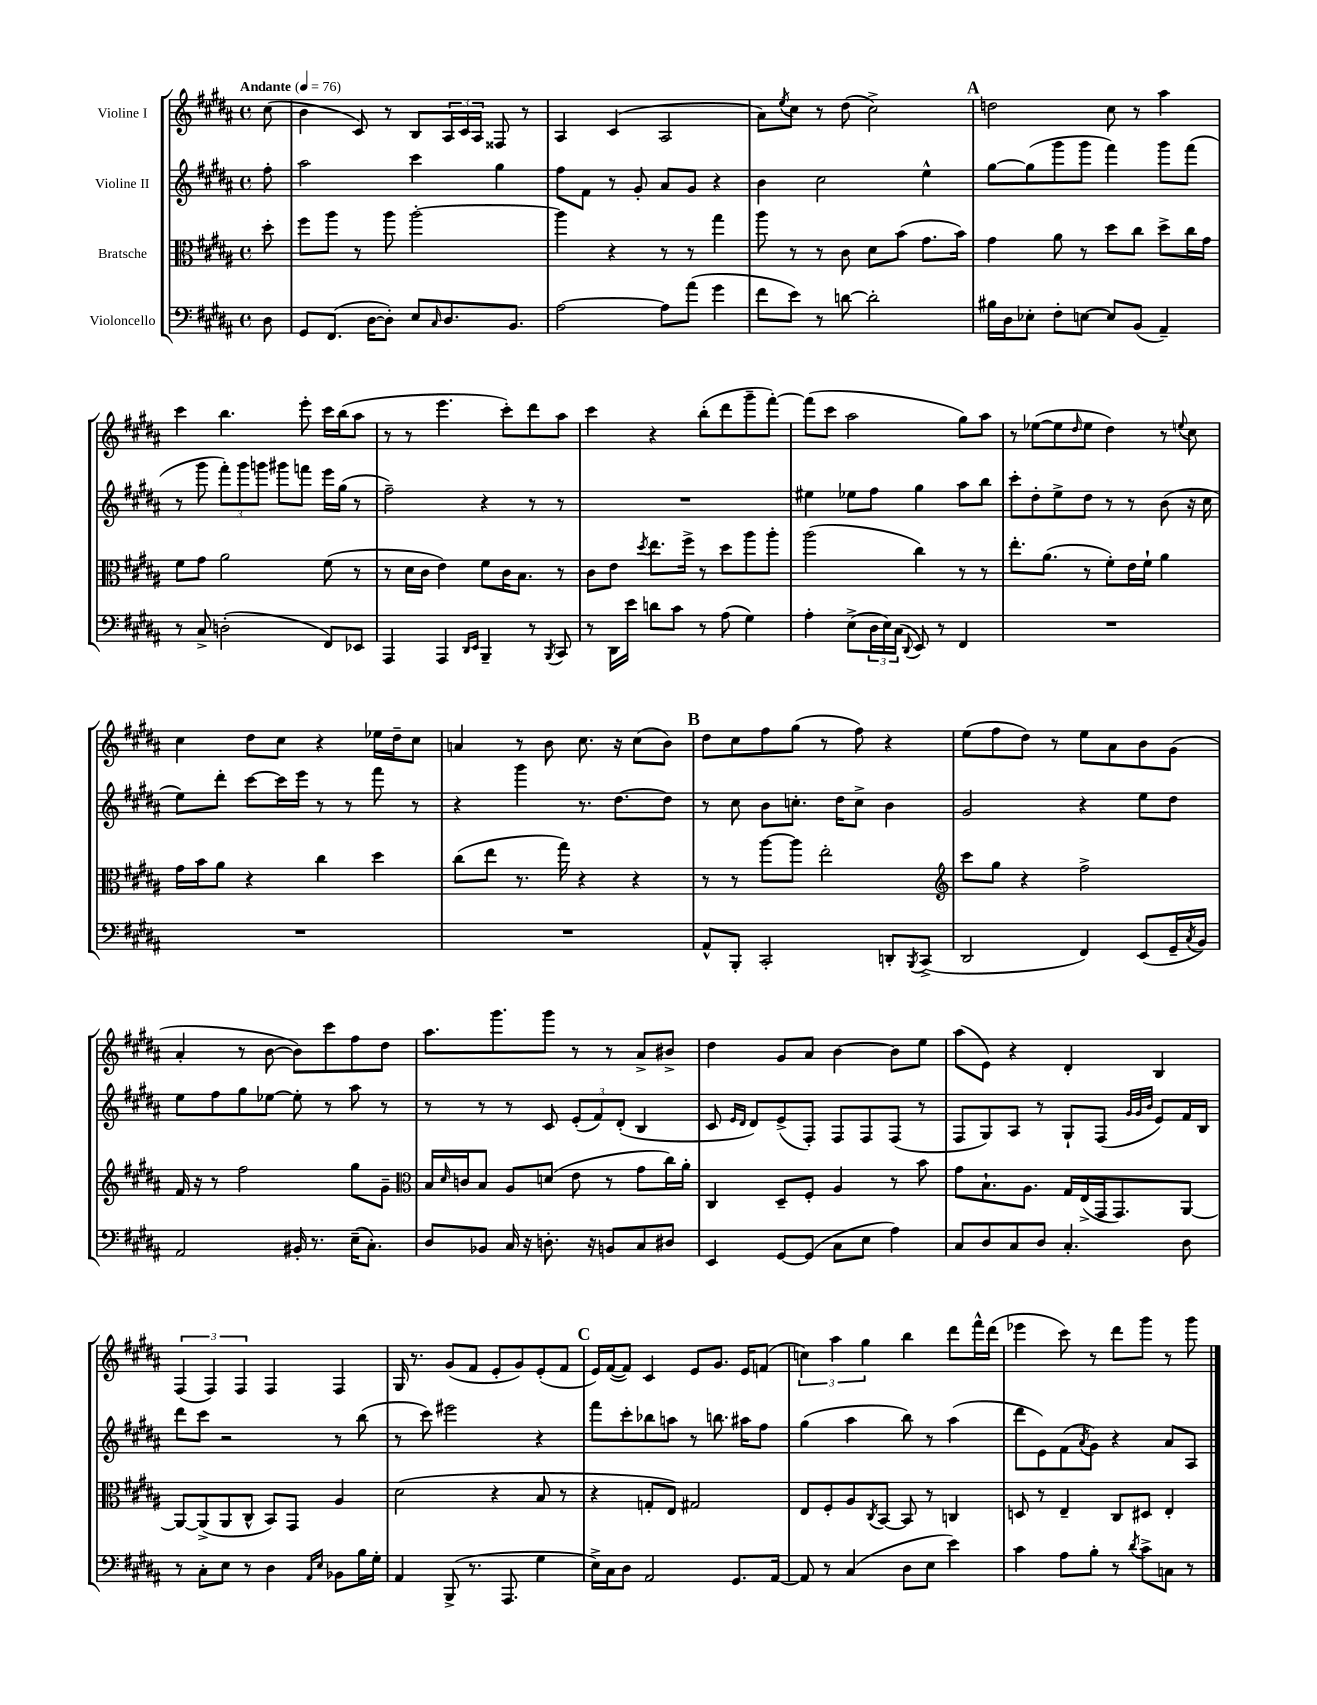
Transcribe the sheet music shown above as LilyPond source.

<<
\new StaffGroup <<
\new Staff = "s0" \with { instrumentName = "Violine I" } {
    \clef treble \key b \major \defaultTimeSignature \time 4/4 \partial 8 \tempo "Andante" 4 = 76
    cis''8( |
    b'4 cis'8) r8 b8 \tuplet 3/2 { ais16 cis'16 ais16 } fisis8 r8 |
    ais4 cis'4( ais2 |
    ais'8) \acciaccatura { e''8 } cis''8 r8 dis''8( cis''2->) |
    \mark \markup { \bold "A" } d''2 cis''8 r8 ais''4 |
    cis'''4 b''4. e'''8-. cis'''16 b''16( ais''8 |
    r8 r8 e'''4. cis'''8-.) dis'''8 ais''8 |
    cis'''4 r4 b''8-.( dis'''8 gis'''8-- fis'''8~-.) |
    fis'''8( cis'''8 ais''2 gis''8) ais''8 |
    r8 ees''8~( ees''8 \grace { dis''16 } ees''8 dis''4) r8 \appoggiatura { e''8 } cis''8 |
    cis''4 dis''8 cis''8 r4 ees''16 dis''16-- cis''8 |
    a'4 r8 b'8 cis''8. r16 cis''8( b'8) |
    \mark \markup { \bold "B" } dis''8 cis''8 fis''8 gis''8( r8 fis''8) r4 |
    e''8( fis''8 dis''8) r8 e''8 ais'8 b'8 gis'8( |
    ais'4-. r8 b'8~ b'8) cis'''8 fis''8 dis''8 |
    ais''8. gis'''8. gis'''8 r8 r8 ais'8-> bis'8-> |
    dis''4 gis'8 ais'8 b'4~ b'8 e''8 |
    ais''8( e'8) r4 dis'4-. b4 |
    \tuplet 3/2 { fis4( fis4) fis4 } fis4 fis4 |
    gis16 r8. gis'8( fis'8 e'8-. gis'8) e'8-.( fis'8 |
    \mark \markup { \bold "C" } e'16) fis'16~( fis'8) cis'4 e'8 gis'8. e'16 f'8( |
    \tuplet 3/2 { c''4) ais''4 gis''4 } b''4 dis'''8 fis'''16-^ dis'''16( |
    ees'''4 cis'''8) r8 dis'''8 gis'''8 r8 gis'''8 \bar "|." |
}
\new Staff = "s1" \with { instrumentName = "Violine II" } {
    \clef treble \key b \major \defaultTimeSignature \time 4/4 \partial 8
    fis''8-. |
    ais''2 cis'''4 gis''4 |
    fis''8 fis'8 r8 gis'8-. ais'8 gis'8 r4 |
    b'4 cis''2 e''4-^ |
    \mark \markup { \bold "A" } gis''8~ gis''8( gis'''8 gis'''8 fis'''4) gis'''8 fis'''8( |
    r8 gis'''8 \tuplet 3/2 { fis'''8-.) gis'''8 g'''8 } gis'''8 f'''8 e'''16 gis''16( r8 |
    fis''2--) r4 r8 r8 |
    R1 |
    eis''4 ees''8 fis''8 gis''4 ais''8 b''8 |
    cis'''8-. dis''8-. e''8-> dis''8 r8 r8 b'8( r16 cis''16 |
    e''8) dis'''8-. cis'''8~ cis'''16 e'''16 r8 r8 fis'''8 r8 |
    r4 gis'''4 r8. dis''8.~ dis''8 |
    \mark \markup { \bold "B" } r8 cis''8 b'8 c''8.-. dis''16 c''8-> b'4 |
    gis'2 r4 e''8 dis''8 |
    e''8 fis''8 gis''8 ees''8~ ees''8-. r8 ais''8 r8 |
    r8 r8 r8 cis'8 \tuplet 3/2 { e'8-.( fis'8) dis'8-.( } b4 |
    cis'8 \grace { e'16 dis'16 } dis'8) e'8->( fis8-.) fis8 fis8 fis8( r8 |
    fis8 gis8) ais8 r8 gis8-! fis8( \grace { gis'32 gis'32 b'32 } e'8) fis'16 b16 |
    dis'''8 cis'''8 r2 r8 b''8( |
    r8 cis'''8) eis'''2 r4 |
    \mark \markup { \bold "C" } fis'''8 cis'''8-. bes''8 a''8 r8 b''8. ais''16 fis''8 |
    gis''4( ais''4 b''8) r8 ais''4( |
    dis'''8 e'8) fis'8( \acciaccatura { ais'8 } gis'8) r4 ais'8 ais8 \bar "|." |
}
\new Staff = "s2" \with { instrumentName = "Bratsche" } {
    \clef alto \key b \major \defaultTimeSignature \time 4/4 \partial 8
    dis''8-. |
    fis''8 ais''8 r8 ais''8 ais''2~-. |
    ais''4 r4 r8 r8 gis''4 |
    ais''8 r8 r8 cis'8 dis'8 b'8( gis'8. b'16) |
    \mark \markup { \bold "A" } gis'4 ais'8 r8 dis''8 cis''8 dis''8-> cis''16 gis'16 |
    fis'8 gis'8 ais'2 fis'8( r8 |
    r8 dis'16 cis'16 e'4) fis'8 cis'16 b8. r8 |
    cis'8 e'8 \acciaccatura { dis''8 } e''8. fis''16-> r8 dis''8 ais''8 ais''8-. |
    ais''2( cis''4) r8 r8 |
    e''8.-. ais'8.( r8 fis'8-.) e'16 fis'16-! ais'4 |
    gis'16 b'16 ais'8 r4 cis''4 dis''4 |
    cis''8( e''8 r8. gis''16) r4 r4 |
    \mark \markup { \bold "B" } r8 r8 ais''8~ ais''8 e''2-. |
    \clef treble cis'''8 gis''8 r4 fis''2-> |
    fis'16 r16 r8 fis''2 gis''8 gis'8-- |
    \clef alto b16 \grace { dis'16 } c'16 b8 ais8 d'8( e'8 r8 gis'8 cis''16) ais'16-. |
    cis4 dis8-- fis8-. ais4 r8 b'8 |
    gis'8 b8.-! ais8. gis16 e16->( gis,16 gis,8.) ais,8~ |
    ais,8~ ais,8->( ais,8 cis8-^ b,8) gis,8 ais4 |
    dis'2( r4 b8 r8 |
    \mark \markup { \bold "C" } r4 g8-. e8) gis2 |
    e8 fis8-. ais8 \acciaccatura { cis8 } b,8~ b,8 r8 c4 |
    d8 r8 e4-- cis8 dis8 e4-. \bar "|." |
}
\new Staff = "s3" \with { instrumentName = "Violoncello" } {
    \clef bass \key b \major \defaultTimeSignature \time 4/4 \partial 8
    dis8 |
    gis,8 fis,8.( dis16~ dis8-.) e8 \grace { cis16 } dis8. b,8. |
    ais2~ ais8 ais'8( gis'4 |
    fis'8 e'8) r8 d'8~ d'2-. |
    \mark \markup { \bold "A" } bis16 dis16 ees8-. fis8-. e8~ e8 b,8( ais,4--) |
    r8 cis8-> d2-.( fis,8) ees,8 |
    ais,,4 ais,,4 \grace { dis,16 e,16 } b,,4-- r8 \acciaccatura { b,,8 } cis,8 |
    r8 dis,16 e'16 d'8 cis'8 r8 ais8( gis4) |
    ais4-. e8->( \tuplet 3/2 { dis16 e16) cis16( } \appoggiatura { dis,8 } e,8) r8 fis,4 |
    R1 |
    R1 |
    R1 |
    \mark \markup { \bold "B" } ais,8-^ b,,8-. cis,2-. d,8-. \acciaccatura { b,,8 } cis,8->( |
    dis,2 fis,4) e,8( gis,16-- \acciaccatura { cis8 } b,16) |
    ais,2 bis,16-. r8. e16--( cis8.-.) |
    dis8 bes,8 cis16 r16 d8.-. r16 b,8 cis8 dis8 |
    e,4 gis,8~ gis,8( cis8 e8 ais4) |
    cis8 dis8 cis8 dis8 cis4.-. dis8 |
    r8 cis8-. e8 r8 dis4 \grace { ais,16 e16 } bes,8 b16 gis16-. |
    ais,4 b,,8->( r8. ais,,8. gis4 |
    \mark \markup { \bold "C" } e16->) cis16 dis8 ais,2 gis,8. ais,16~ |
    ais,8 r8 cis4( dis8 e8 e'4) |
    cis'4 ais8 b8-. r8 \acciaccatura { dis'8 } cis'8-> c8 r8 \bar "|." |
}
>>
>>
\layout { \context { \Score \remove "Bar_number_engraver" } }
